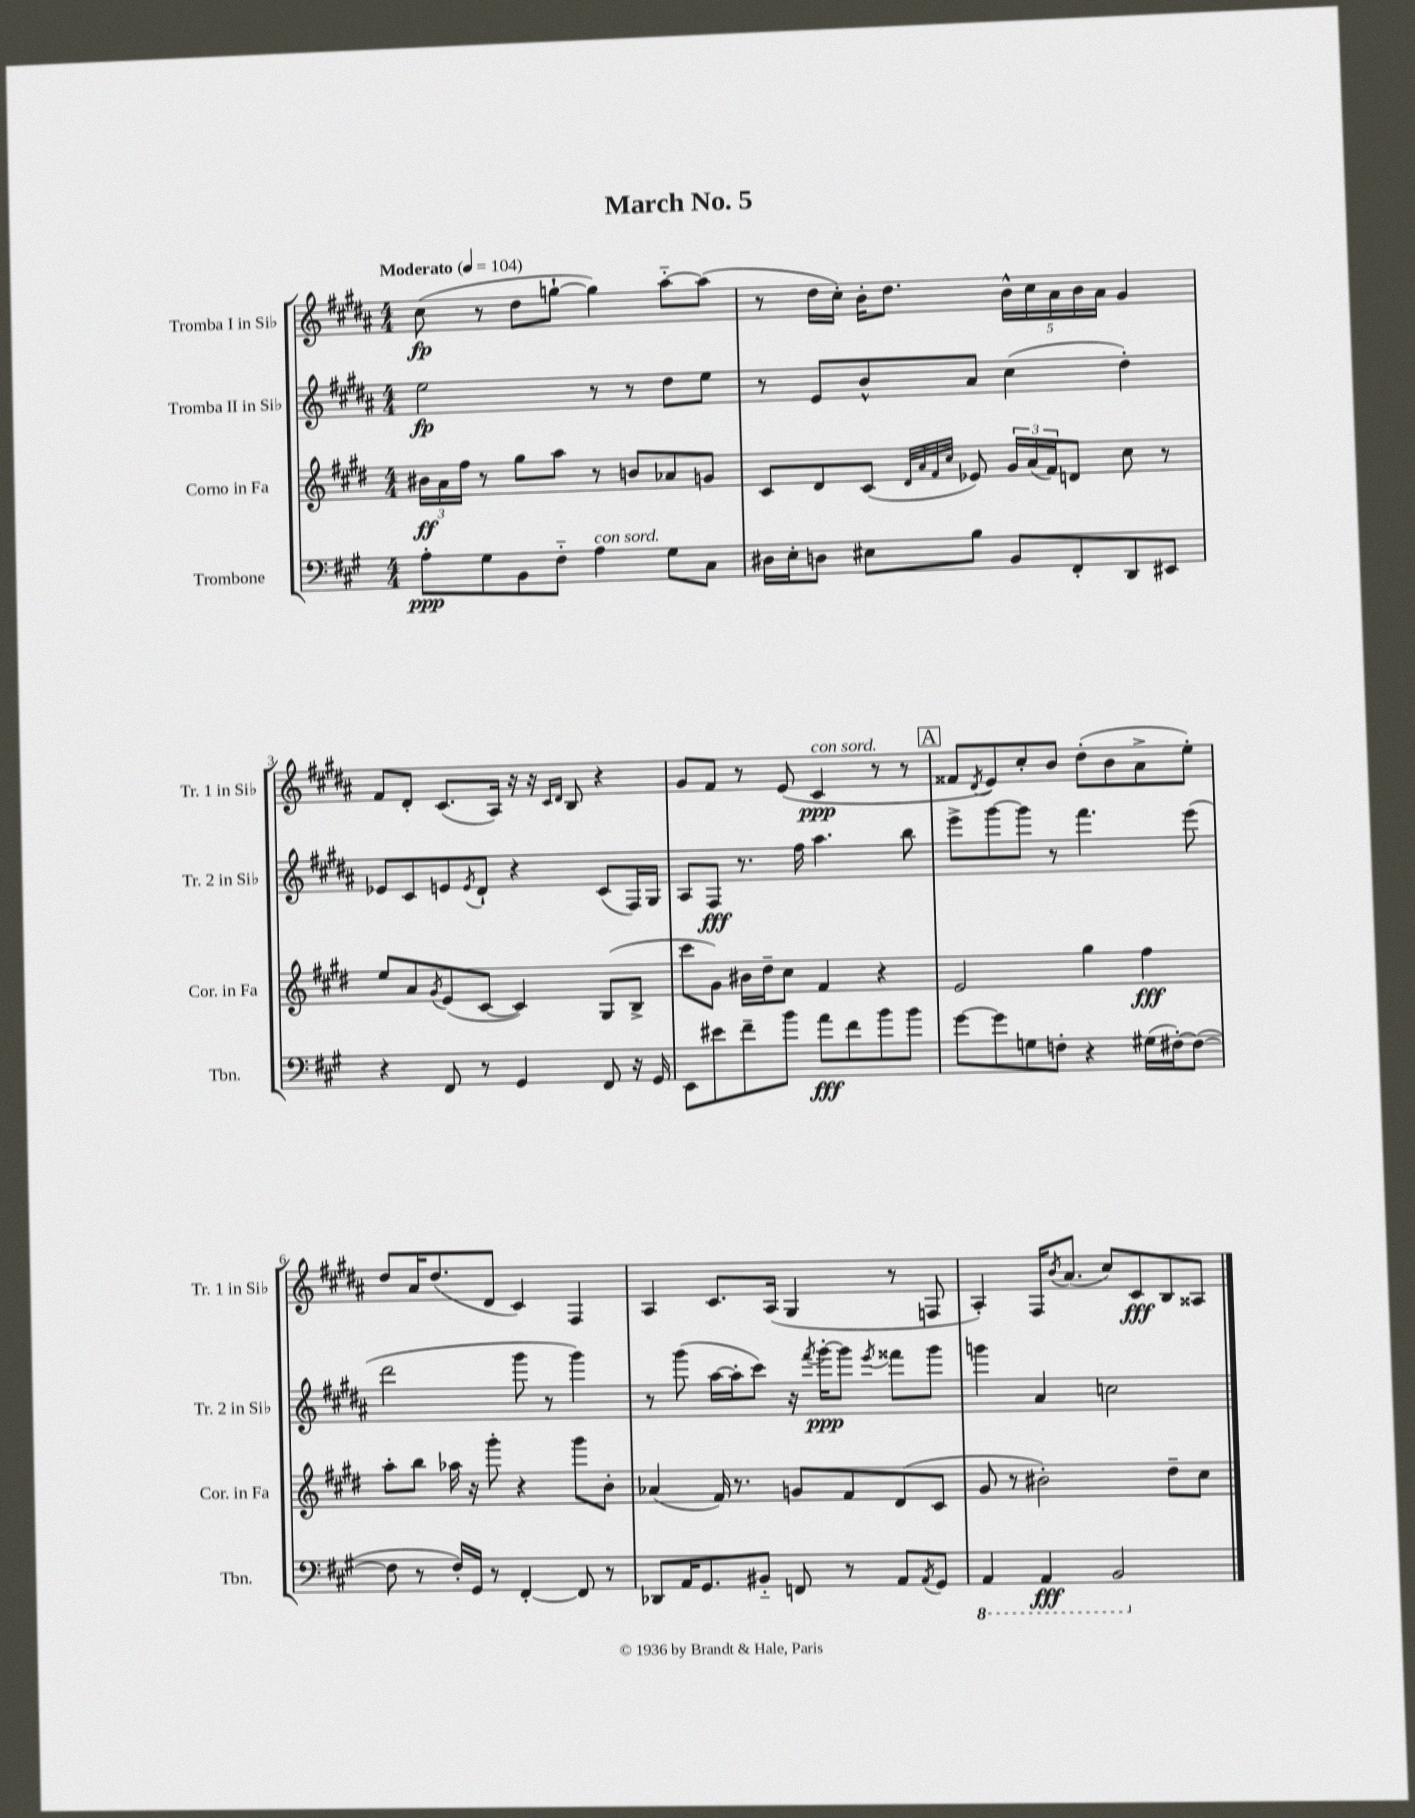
\header { title = "March No. 5" }
<<
\new StaffGroup <<
\new Staff = "s0" \with { instrumentName = "Tromba I in Sib" shortInstrumentName = "Tr. 1 in Sib" } {
    \clef treble \key b \major \numericTimeSignature \time 4/4 \tempo "Moderato" 4 = 104
    cis''8\fp( r8 dis''8 g''8~-! g''4) ais''8~-_ ais''8( |
    r8 dis''16 cis''16-.) b'16-. dis''8. \tuplet 5/4 { b'16-^ cis''16 ais'16 b'16 ais'16 } gis'4 |
    fis'8 dis'8-. cis'8.( ais16) r16 r16 \grace { cis'16 dis'16 } b8 r4 |
    gis'8 fis'8 r8 e'8( cis'4\ppp^\markup { \italic "con sord." } r8 r8 |
    \mark \markup { \box "A" } fisis'8 \acciaccatura { dis'8 } e'8) cis''8-. b'8 dis''8-.( b'8 ais'8-> e''8-.) |
    dis''8 ais'16 dis''8.( dis'8 cis'4) fis4 |
    ais4 cis'8. ais16( gis4 r8 f8 |
    ais4-.) fis16 \acciaccatura { b'8 } ais'8.( cis''8) cis'8\fff b8 aisis8 \bar "|." |
}
\new Staff = "s1" \with { instrumentName = "Tromba II in Sib" shortInstrumentName = "Tr. 2 in Sib" } {
    \clef treble \key b \major \numericTimeSignature \time 4/4
    e''2\fp r8 r8 dis''8 e''8 |
    r8 e'8 b'8-^ ais'8 cis''4( dis''4-.) |
    ees'8 cis'8 e'8 \acciaccatura { e'8 } dis'8-! r4 cis'8( fis16) gis16 |
    ais8 fis8\fff r8. fis''16 ais''4. b''8 |
    \mark \markup { \box "A" } e'''8-> gis'''8~ gis'''8 r8 fis'''4. e'''8( |
    dis'''2 gis'''8 r8 gis'''4) |
    r8 gis'''8( ais''16~ ais''16-. cis'''8) r16 \acciaccatura { fis'''8 } gis'''16~-.\ppp gis'''8 \acciaccatura { e'''8 } fisis'''8 gis'''8 |
    g'''4 ais'4 c''2 \bar "|." |
}
\new Staff = "s2" \with { instrumentName = "Corno in Fa" shortInstrumentName = "Cor. in Fa" } {
    \clef treble \key e \major \numericTimeSignature \time 4/4
    \tuplet 3/2 { bis'16\ff a'16 fis''16 } r8 gis''8 a''8 r8 b'8 aes'8 g'8 |
    cis'8 dis'8 cis'8( \grace { dis'32 a'32 fis'32 cis''32 } ees'8) \tuplet 3/2 { gis'16 a'16( fis'16) } d'8 cis''8 r8 |
    e''8 a'8 \acciaccatura { gis'8 } e'8( cis'8~ cis'4) gis8( b8-> |
    cis'''8 gis'8) bis'16 dis''16-- cis''8 fis'4 r4 |
    \mark \markup { \box "A" } e'2 gis''4 fis''4\fff |
    a''8-. b''8 aes''16 r16 gis'''8-. r4 gis'''8 b'8-. |
    aes'4( fis'16) r8. g'8 fis'8 dis'8( cis'8 |
    gis'8 r8 bis'2-.) dis''8-- cis''8 \bar "|." |
}
\new Staff = "s3" \with { instrumentName = "Trombone" shortInstrumentName = "Tbn." } {
    \clef bass \key a \major \numericTimeSignature \time 4/4
    a8-.\ppp gis8 b,8 fis8-_ a4^\markup { \italic "con sord." } gis8 cis8 |
    dis16 e16-. d8 eis8 b8 b,8 fis,8-. d,8 eis,8 |
    r4 fis,8 r8 gis,4 fis,8 r16 gis,16 |
    e,8 eis'8 fis'8-- b'8 a'8\fff fis'8 b'8 b'8 |
    \mark \markup { \box "A" } gis'8~ gis'8 g8 f8-. r4 gis16( fis16~-.) fis8~( |
    fis8 r8 fis16-.) gis,16 r8 fis,4~-. fis,8 r8 |
    des,8 a,16 gis,8. bis,8-_ f,8 r8 a,8 \acciaccatura { a,8 } gis,8 |
    \ottava #-1 a,,4 a,,4\fff b,,2 \ottava #0 \bar "|." |
}
>>
>>
